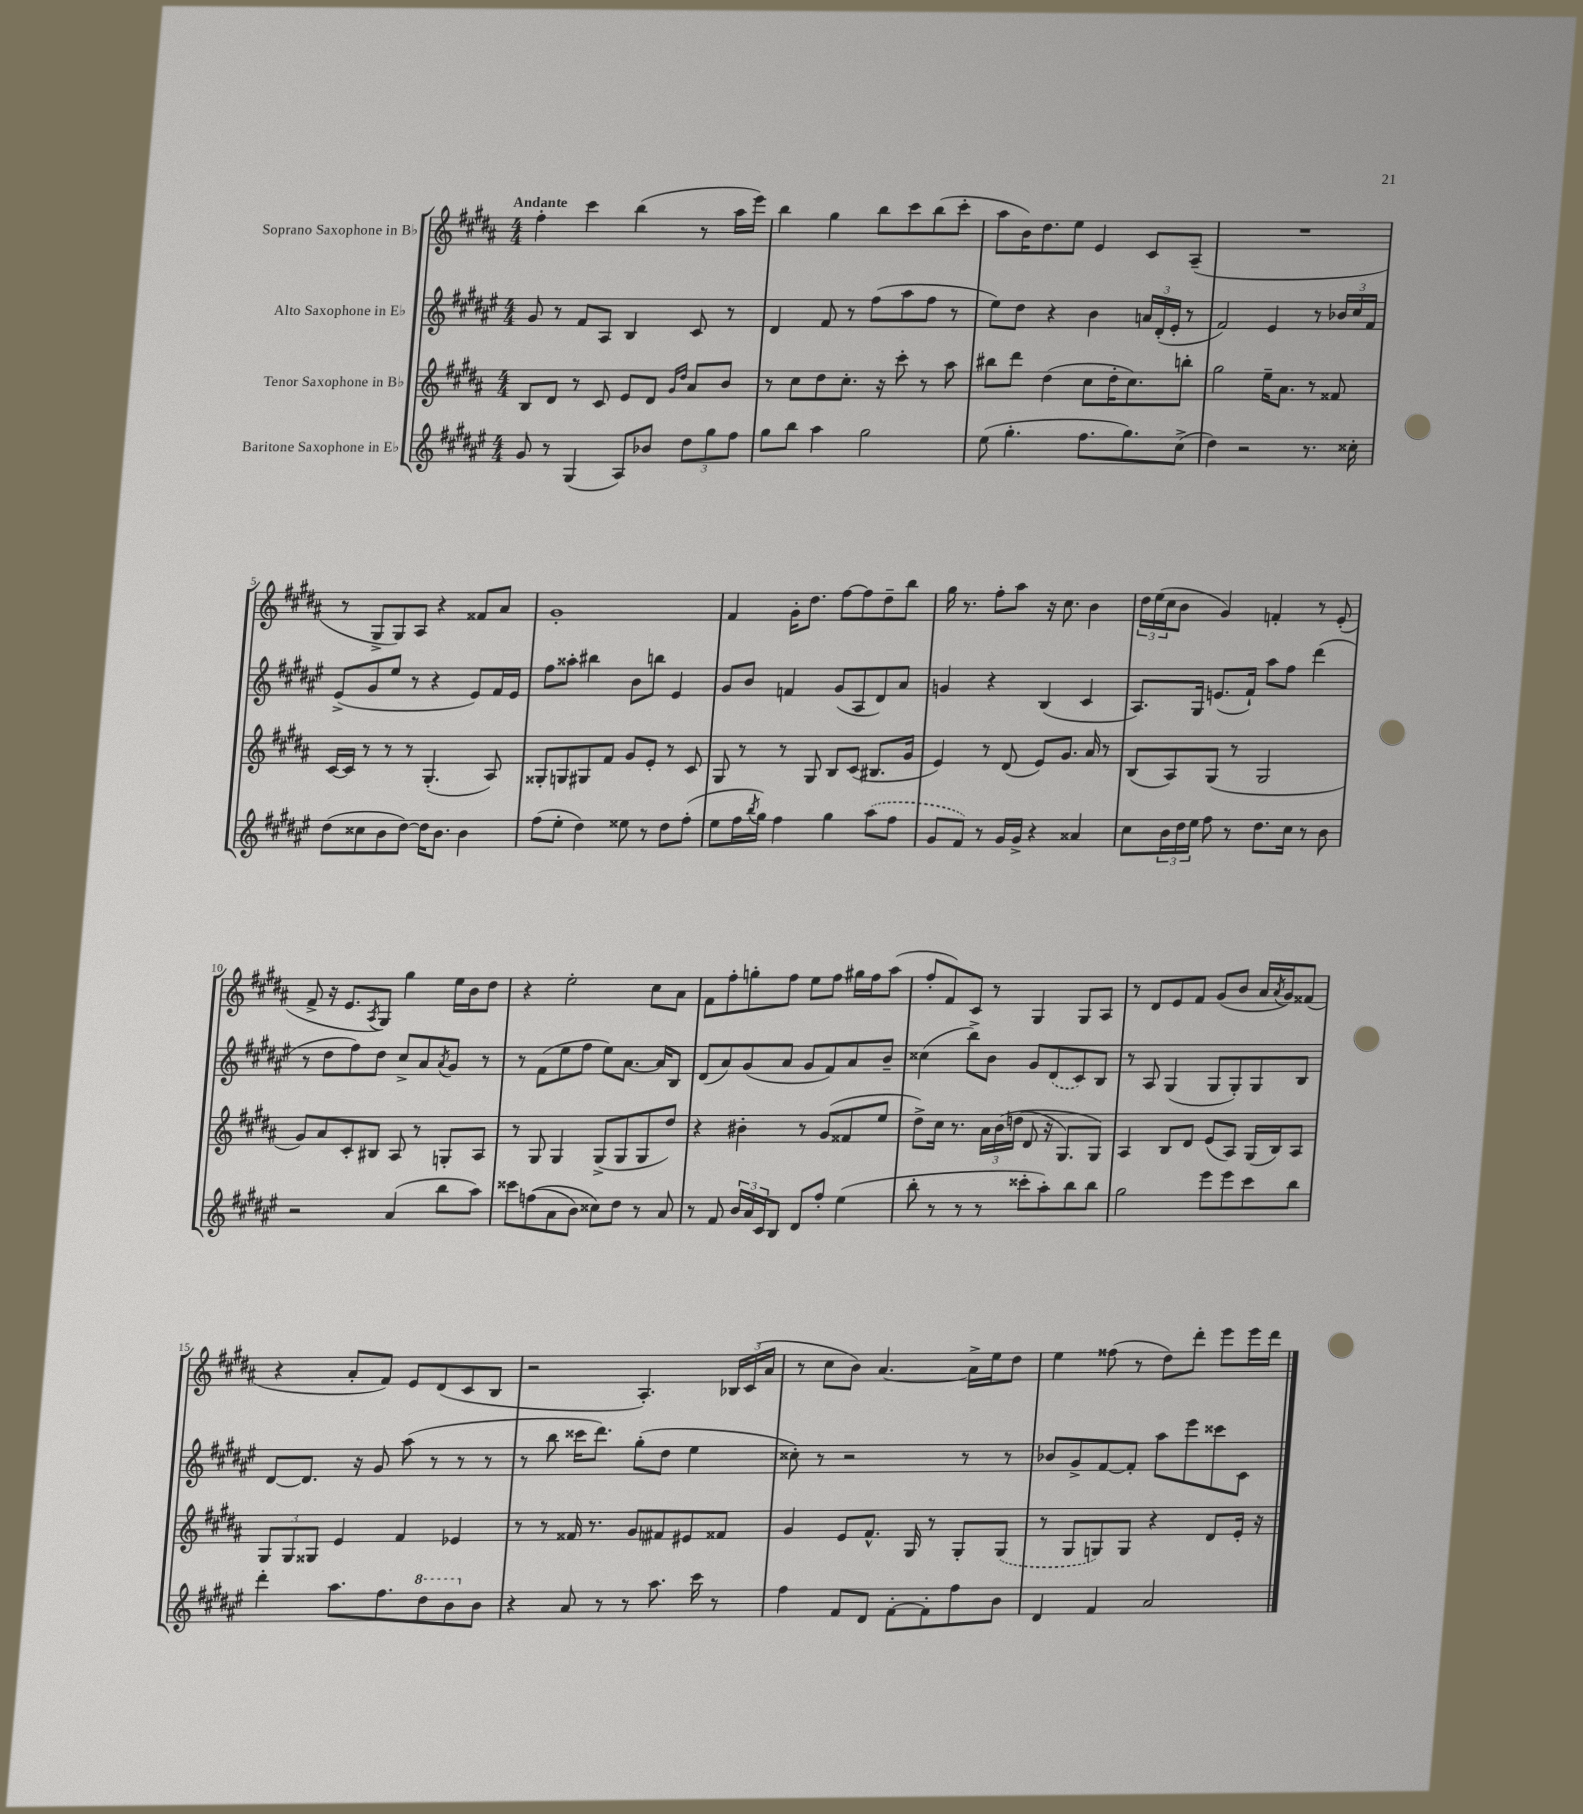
<<
\new StaffGroup <<
\new Staff = "s0" \with { instrumentName = "Soprano Saxophone in Bb" } {
    \clef treble \key b \major \numericTimeSignature \time 4/4 \tempo "Andante"
    fis''4-. cis'''4 b''4( r8 ais''16 e'''16) |
    b''4 gis''4 b''8 cis'''8 b''8( cis'''8-. |
    ais''8 b'16) dis''8. e''8 e'4 cis'8 ais8--( |
    R1 |
    r8 gis8-> gis8) ais8 r4 fisis'8 ais'8 |
    gis'1-. |
    fis'4 gis'16-. dis''8. fis''8~ fis''8 dis''8-- b''8 |
    gis''16 r8. fis''8-. ais''8 r16 cis''8. b'4 |
    \tuplet 3/2 { dis''16 e''16( cis''16 } b'8 gis'4) f'4-. r8 e'8-.( |
    fis'8-> r16 e'8. \acciaccatura { ais8 } gis8) gis''4 e''16 b'16 dis''8 |
    r4 e''2-. cis''8 ais'8 |
    fis'8 fis''8-. g''8-. fis''8 e''8 fis''8 gis''16 fis''16 ais''8( |
    fis''8-. fis'8) cis'8 r8 gis4 gis8 ais8 |
    r8 dis'8 e'8 fis'8 gis'8( b'8 ais'16 \acciaccatura { ais'8 } gis'16) fisis'8( |
    r4 ais'8-. fis'8) e'8 dis'8( cis'8 b8 |
    r2 ais4.-.) \tuplet 3/2 { bes16 cis'16( ais'16 } |
    r8 cis''8 b'8) ais'4.~ ais'16-> e''16 dis''8 |
    e''4 fisis''8( r8 dis''8) dis'''8-. e'''8 e'''16 dis'''16 \bar "|." |
}
\new Staff = "s1" \with { instrumentName = "Alto Saxophone in Eb" } {
    \clef treble \key fis \major \numericTimeSignature \time 4/4
    gis'8 r8 fis'8 ais8 b4 cis'8 r8 |
    dis'4 fis'8 r8 fis''8( ais''8 fis''8 r8 |
    eis''8) dis''8 r4 b'4 \tuplet 3/2 { a'16 dis'16-.( eis'16-. } r8 |
    fis'2) eis'4 r8 \tuplet 3/2 { bes'16 cis''16 fis'16 } |
    eis'8->( gis'8 eis''8 r8 r4 eis'8) fis'16 eis'16 |
    fis''8 aisis''8-. bis''4 b'8 b''8 eis'4 |
    gis'8 b'8 f'4 gis'8( ais8 dis'8) ais'8 |
    g'4 r4 b4( cis'4 |
    ais8.) gis16 e'8.( fis'16-!) ais''8 fis''8 dis'''4( |
    r8 dis''8 fis''8) dis''8 cis''8-> ais'8 \acciaccatura { ais'8 } gis'8 r8 |
    r8 fis'8( eis''8 fis''8 eis''8) ais'8.~ ais'16 b8 |
    dis'8( ais'8) gis'8( ais'8 gis'8 fis'8) ais'8 b'8-- |
    cisis''4( b''8->) b'8 gis'8 \once \slurDashed dis'8( cis'8) b8 |
    r8 ais8 gis4( gis8 gis8-.) gis8 b8 |
    dis'8~ dis'8. r16 gis'8 ais''8( r8 r8 r8 |
    r8 b''8 cisis'''16 dis'''8.) gis''8-.( dis''8 eis''4 |
    cisis''8-.) r8 r2 r8 r8 |
    bes'8 gis'8-> fis'8~ fis'8-. ais''8 eis'''8 cisis'''8 cis'8 \bar "|." |
}
\new Staff = "s2" \with { instrumentName = "Tenor Saxophone in Bb" } {
    \clef treble \key b \major \numericTimeSignature \time 4/4
    b8 dis'8 r8 cis'8 e'8 dis'8 \grace { gis'16 dis''16 } ais'8 b'8 |
    r8 cis''8 dis''8 cis''8.-. r16 cis'''8-. r8 ais''8 |
    bis''8 dis'''8 dis''4( cis''8 dis''16-. cis''8.) b''8-. |
    gis''2 e''16-- ais'8. r8 fisis'8 |
    cis'16~ cis'16 r8 r8 r8 gis4.-.( ais8) |
    gisis8-. g8 gis8 fis'8 gis'8 e'8-. r8 cis'8 |
    gis8 r8 r8 gis8 b8 cis'8( bis8. gis'16 |
    e'4) r8 dis'8( e'8) gis'8. ais'16 r8 |
    b8( ais8) gis8( r8 gis2 |
    gis'8) ais'8 cis'8-. bis8 ais8 r8 g8-. ais8 |
    r8 gis8 gis4 gis8->( gis8 gis8 dis''8) |
    r4 bis'4-. r8 gis'8( fisis'8 e''8 |
    dis''8->) cis''16 r8. \tuplet 3/2 { ais'16 b'16\( d''16( } dis'8 r16 gis8.) gis8\) |
    ais4 b8 dis'8 e'8( ais8) gis16( b16) ais8 |
    \tuplet 3/2 { gis8 gis8 gisis8 } e'4 fis'4 ees'4 |
    r8 r8 fisis'16 r8. gis'8 fis'8 eis'8 fisis'8 |
    gis'4 e'8 fis'8.-^ gis16 r8 gis8-. \once \slurDashed gis8( |
    r8 gis8 g8) g8 r4 dis'8 e'16-. r16 \bar "|." |
}
\new Staff = "s3" \with { instrumentName = "Baritone Saxophone in Eb" } {
    \clef treble \key fis \major \numericTimeSignature \time 4/4
    gis'8 r8 gis4( ais8) bes'8 \tuplet 3/2 { dis''8 gis''8 fis''8 } |
    gis''8 b''8 ais''4 gis''2 |
    eis''8( gis''4.-. fis''8. gis''8.) cis''8->( |
    dis''4) r2 r8. cisis''16-. |
    dis''8( cisis''8 b'8 dis''8~) dis''16 b'8. b'4 |
    fis''8( eis''8-. dis''4) eisis''8 r8 dis''8 fis''8-.( |
    eis''8 fis''16 \acciaccatura { b''8 } gis''16) fis''4 gis''4 \once \slurDashed ais''8( fis''8 |
    gis'8 fis'8) r8 gis'16 gis'16-> r4 aisis'4 |
    cis''8 \tuplet 3/2 { b'16 dis''16 eis''16 } fis''8 r8 dis''8. cis''16 r8 b'8 |
    r2 ais'4( b''8 ais''8) |
    cisis'''8 f''8(\( ais'8 b'8) cisis''8\) dis''8 r8 ais'8 |
    r8 fis'8 \tuplet 3/2 { b'16 ais'16 cis'16 } b8 dis'8 fis''8-. eis''4( |
    b''8-. r8 r8 r8 cisis'''8-. ais''8-.) b''8 b''8 |
    gis''2 eis'''8 eis'''8 cis'''8 b''8 |
    dis'''4-. ais''8. fis''8. \ottava #1 dis'''8 b''8 \ottava #0 b'8 |
    r4 ais'8 r8 r8 ais''8. cis'''16 r8 |
    fis''4 fis'8 dis'8 fis'8~-. fis'8-. fis''8 b'8 |
    dis'4 fis'4 ais'2 \bar "|." |
}
>>
>>
